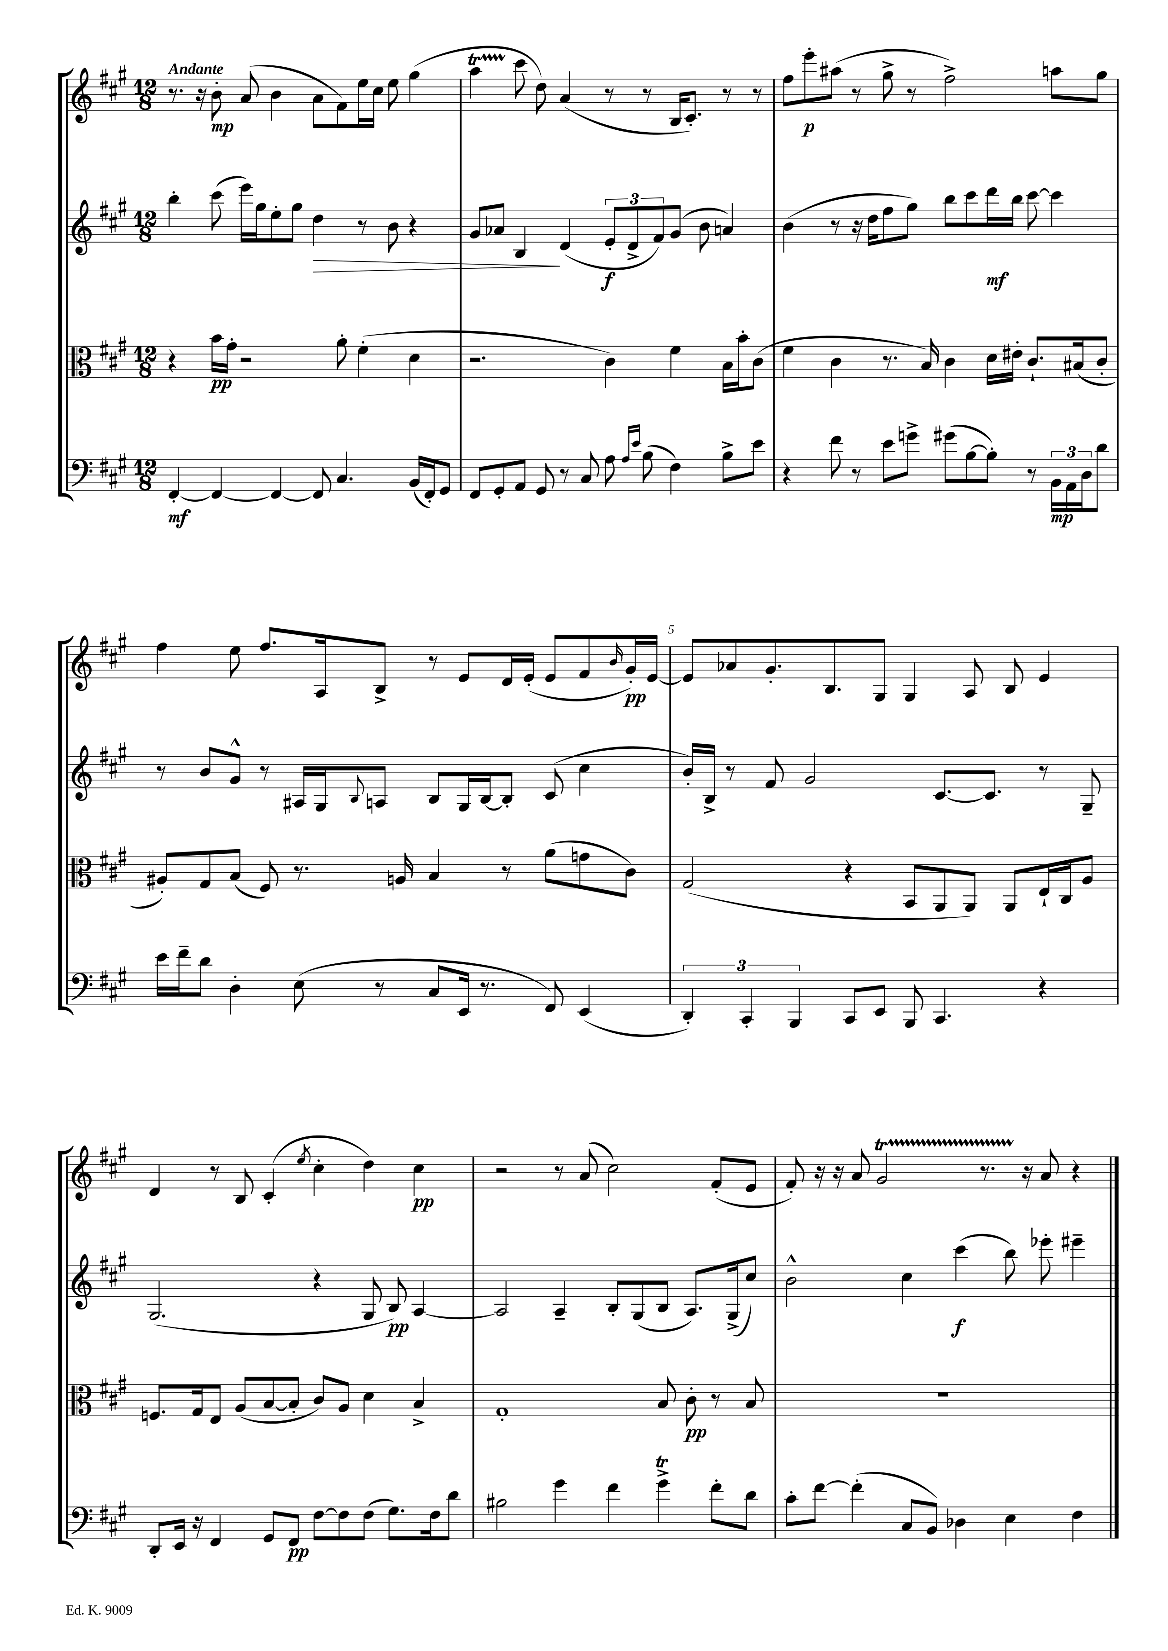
<<
\new StaffGroup <<
\new Staff = "s0" {
    \clef treble \key a \major \numericTimeSignature \time 12/8 \tempo "Andante"
    r8. r16 b'8-.\mp a'8( b'4 a'8 fis'8) e''16 cis''16 e''8 gis''4( |
    a''4\startTrillSpan cis'''8\stopTrillSpan d''8) a'4( r8 r8 b16 cis'8.-.) r8 r8 |
    fis''8 e'''8-.\p ais''8( r8 gis''8-> r8 fis''2->) a''8 gis''8 |
    fis''4 e''8 fis''8. a16 b8-> r8 e'8 d'16 e'16-.( e'8 fis'8 \grace { b'16 } gis'16-.\pp) e'16~ |
    e'8 aes'8 gis'8.-. b8. gis8 gis4 a8 b8 e'4 |
    d'4 r8 b8 cis'4-.( \acciaccatura { e''8 } cis''4-. d''4) cis''4\pp |
    r2 r8 a'8( cis''2) fis'8-.( e'8 |
    fis'8-.) r16 r16 a'8 gis'2\startTrillSpan r8. r16\stopTrillSpan a'8 r4 \bar "|." |
}
\new Staff = "s1" {
    \clef treble \key a \major \numericTimeSignature \time 12/8
    b''4-. cis'''8( e'''16) gis''16 e''8-. gis''8 d''4\> r8 b'8 r4 |
    gis'8 aes'8 b4\! d'4( \tuplet 3/2 { e'8-.\f d'8-> fis'8) } gis'8( b'8 a'4) |
    b'4( r8 r16 d''16 fis''8 gis''8) b''8 cis'''8 d'''16\mf b''16 cis'''8~ cis'''4 |
    r8 b'8 gis'8-^ r8 ais16 gis16 \appoggiatura { b8 } a8 b8 gis16 b16~ b8-. cis'8( cis''4 |
    b'16-.) b16-> r8 fis'8 gis'2 cis'8.~ cis'8. r8 gis8-- |
    gis2.( r4 gis8 b8\pp) a4~ |
    a2 a4-- b8-. gis8( b8 a8.) gis16->( cis''8) |
    b'2-^ cis''4 cis'''4\f( b''8) ees'''8-. eis'''4-- \bar "|." |
}
\new Staff = "s2" {
    \clef alto \key a \major \numericTimeSignature \time 12/8
    r4 b'16\pp gis'16-. r2 a'8-. fis'4-.( d'4 |
    r2. cis'4) fis'4 b16 b'16-. cis'8( |
    fis'4 cis'4 r8. b16) cis'4 d'16 eis'16-. cis'8.-! bis16( cis'8-. |
    ais8-.) gis8 b8( fis8) r8. a16 b4 r8 a'8( g'8 cis'8) |
    gis2( r4 b,8 a,8 a,8) a,8 e16-! cis16 a8 |
    f8. gis16 e8 a8( b8~ b8-. cis'8) a8 d'4 b4-> |
    gis1-. b8 cis'8-.\pp r8 b8 |
    R1. \bar "|." |
}
\new Staff = "s3" {
    \clef bass \key a \major \numericTimeSignature \time 12/8
    fis,4~-.\mf fis,4~ fis,4~ fis,8 cis4. b,16( fis,16-.) gis,8 |
    fis,8 gis,8-. a,8 gis,8 r8 cis8 a8 \grace { a16 e'16 } b8( fis4) b8-> e'8 |
    r4 fis'8 r8 e'8 g'8-> gis'8( b8~ b8-.) r8 \tuplet 3/2 { b,16\mp a,16 d16 } d'8 |
    e'16 fis'16-- d'8 d4-. e8( r8 cis8 e,16 r8. fis,8) e,4( |
    \tuplet 3/2 { d,4-.) cis,4-. b,,4 } cis,8 e,8 b,,8 cis,4. r4 |
    d,8-. e,16 r16 fis,4 gis,8 fis,8\pp fis8~ fis8 fis8( gis8.) fis16 d'8 |
    bis2 gis'4 fis'4 gis'4->\trill fis'8-. d'8 |
    cis'8-. fis'8~ fis'4-.( cis8 b,8) des4 e4 fis4 \bar "|." |
}
>>
>>
\layout { \context { \Score \override BarNumber.break-visibility = ##(#f #t #t) barNumberVisibility = #(every-nth-bar-number-visible 5) } }
